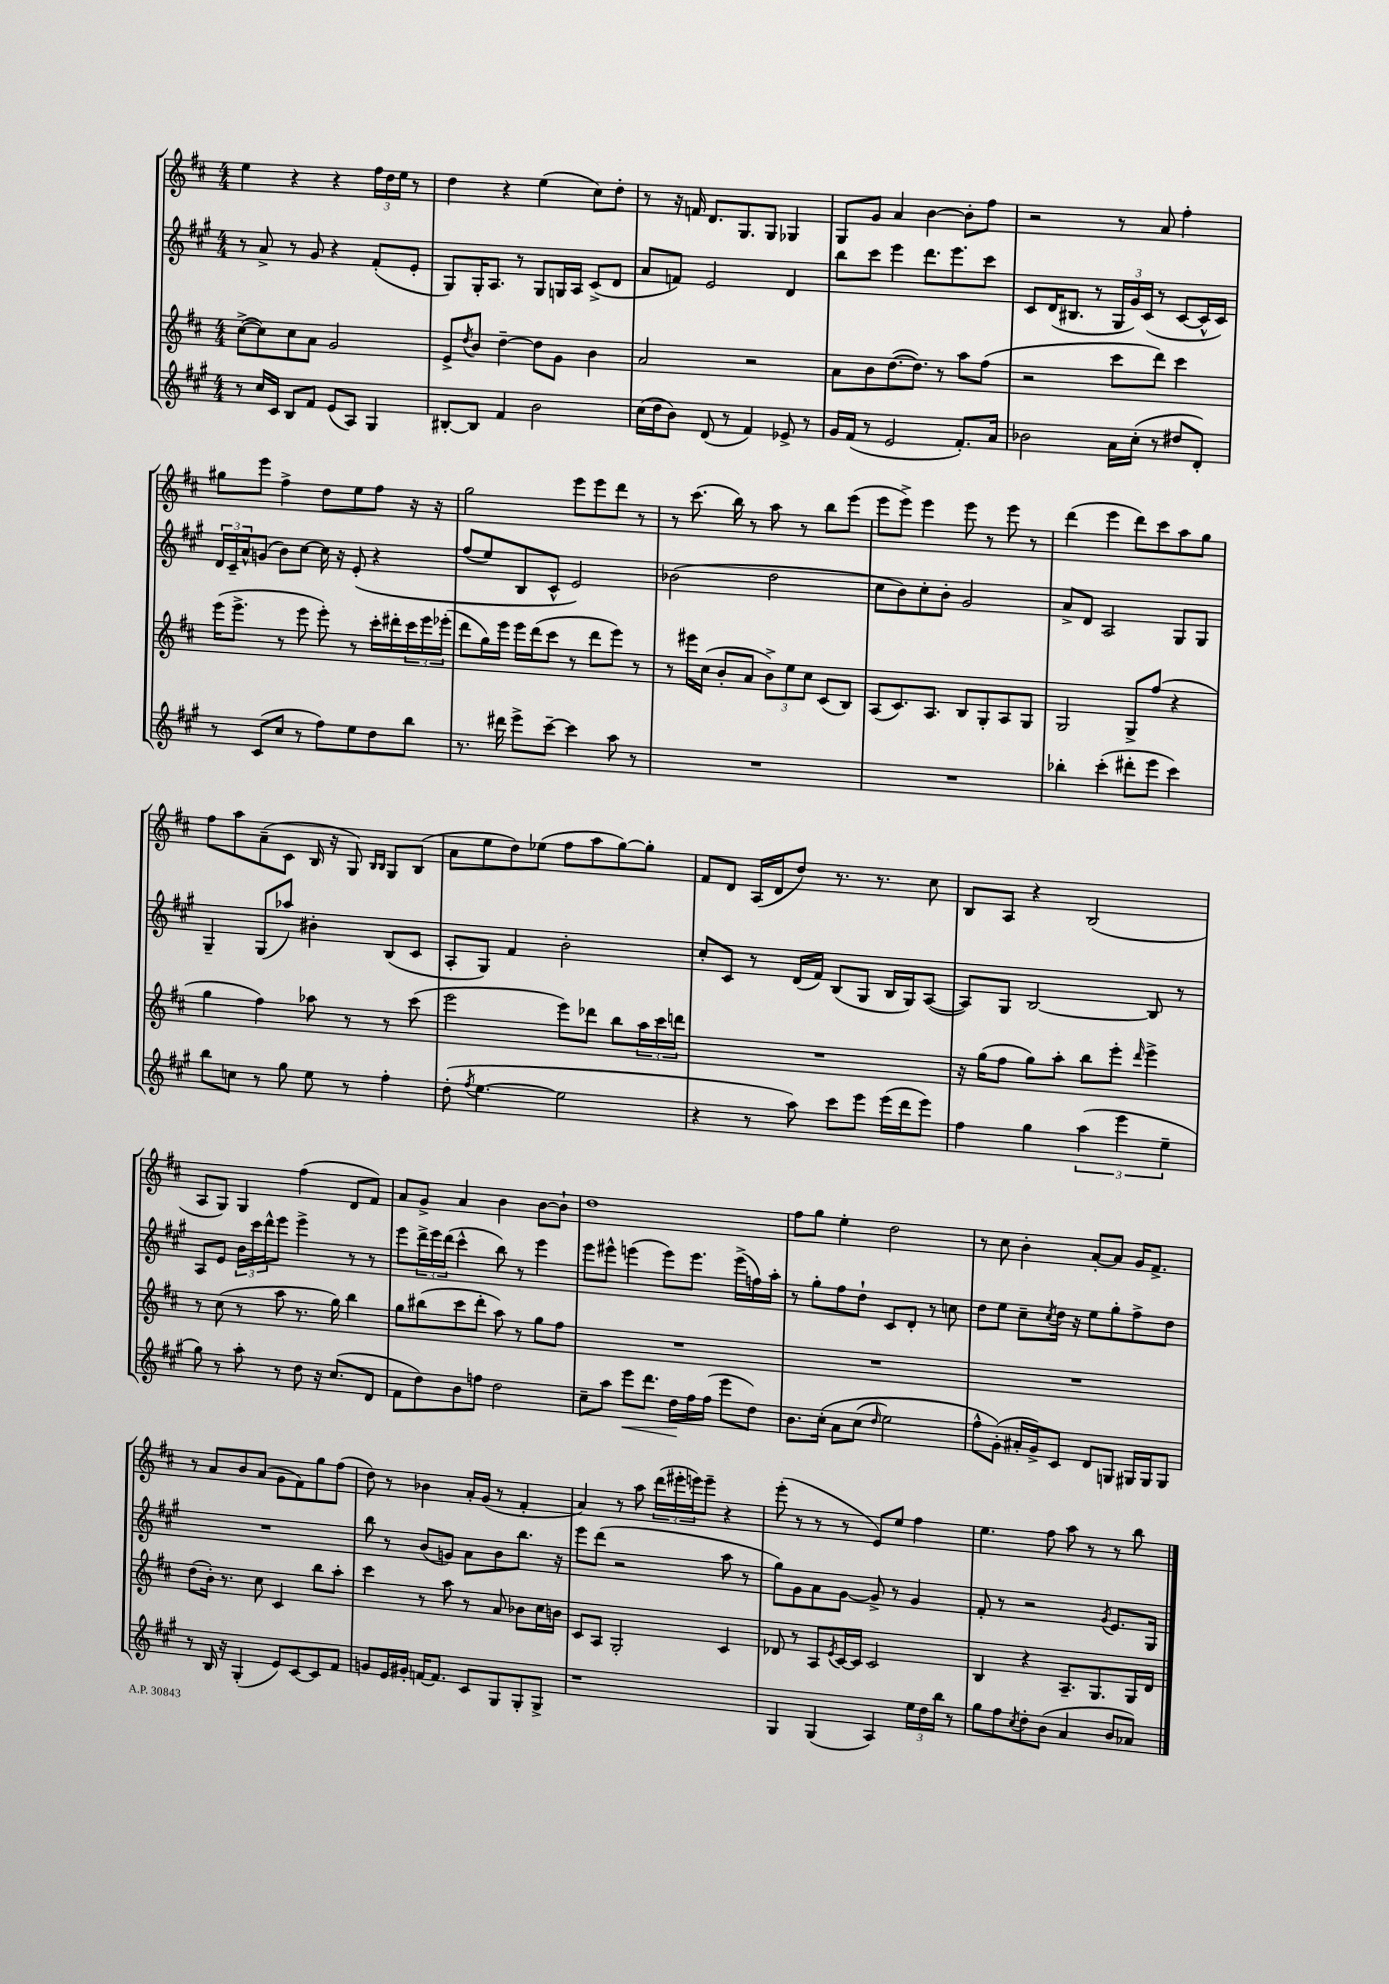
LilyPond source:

<<
\new StaffGroup <<
\new Staff = "s0" {
    \clef treble \key d \major \numericTimeSignature \time 4/4
    e''4 r4 r4 \tuplet 3/2 { fis''16 d''16 e''16 } r8 |
    d''4 r4 e''4( cis''8) d''8-. |
    r8 r16 f'16 d'8. g8. g8 ges4 |
    g8 g'8 a'4 b'4~ b'8-. fis''8 |
    r2 r8 a'8 fis''4-. |
    gis''8 e'''8 fis''4-> d''8 e''8 fis''8 r16 r16 |
    g''2 e'''8 e'''8 d'''8 r8 |
    r8 cis'''8.( b''16) r8 a''8 r8 b''8 e'''8( |
    e'''8 e'''8->) e'''4 e'''8 r8 e'''8 r8 |
    d'''4( e'''4 d'''8) cis'''8 a''8 g''8 |
    fis''8 a''8 a'8--( cis'8 b16 r16 g8) \grace { b16 b16 } g8 b8( |
    a'8 e''8 d''8) ees''8( fis''8 a''8 g''8~) g''8-. |
    fis'8 d'8 a16( d'16 d''8) r8. r8. cis''8 |
    b8 a8 r4 b2( |
    a8 g8) g4 fis''4( d'8 fis'8) |
    a'8 g'8-> a'4 b'4 b'8~ b'8-! |
    d''1 |
    fis''8 g''8 e''4-. d''2 |
    r8 cis''8 b'4-. a'8~-. a'8 g'16 fis'8.-> |
    r8 a'8 b'8 a'8( g'8 fis'8) g''8 fis''8( |
    d''8) r8 bes'4 a'16-. g'16( r8 fis'4-. |
    a'4) r8 a''8 \tuplet 3/2 { d'''16( eis'''16-. e'''16) } e'''8-- r4 |
    e'''8-.( r8 r8 r8 e'8) e''8 fis''4 |
    e''4. fis''8 a''8 r8 r8 b''8 \bar "|." |
}
\new Staff = "s1" {
    \clef treble \key a \major \numericTimeSignature \time 4/4
    r8 a'8-> r8 gis'8 r4 fis'8-.( e'8-. |
    gis8) gis16-. a8. r8 gis8 g16 a16 cis'8->( d'8 |
    a'8 f'8) e'2 d'4 |
    b''8 cis'''8 e'''4 d'''8. e'''8. cis'''8 |
    cis'8 d'16( bis8. r8 \tuplet 3/2 { gis16 gis'16) cis'16( } r8 cis'8~ cis'16-^ cis'16) |
    \tuplet 3/2 { d'16 cis'16-- a'16-^ } g'8( b'8) cis''8~ cis''16 r16 e'8-.\( r4 |
    fis''8( e''8) b8 cis'8-^ e'2\) |
    bes'2( d''2 |
    cis''8 b'8) cis''8-. b'8-. gis'2 |
    a'8-> d'8 a2 gis8 gis8 |
    gis4-- gis8( aes''8) bis'4-. b8( cis'8 |
    a8-. gis8) fis'4 b'2-. |
    cis''8-. cis'8 r8 d'16( fis'16) b8( gis8 b16 gis16) a8~( |
    a8) gis8 b2~ b8 r8 |
    a8 e'8 \tuplet 3/2 { b'16 cis'''16 d'''16-^ } e'''8 e'''4-> r8 r8 |
    e'''8 \tuplet 3/2 { d'''16-> e'''16 d'''16( } cis'''4-^ b''8) r8 e'''4 |
    e'''8 eis'''8-^ e'''4( e'''8) e'''8. e'''16->( f''16) a''16-. |
    r8 gis''8-. fis''8 d''8-! cis'8 d'8-. r8 c''8 |
    d''8 e''8 cis''8-- \acciaccatura { cis''8 } d''16 r16 e''8 gis''8-. fis''8-> d''8 |
    R1 |
    b''8 r8 b'8( g'8) a'8 b'8 b''8. r16 |
    e'''8 d'''8( r2 a''8 r8 |
    gis''8) gis'8 a'8 gis'8~ gis'8-> r8 gis'4 |
    fis'8-. r8 r2 \acciaccatura { gis'8 } e'8. gis16 \bar "|." |
}
\new Staff = "s2" {
    \clef treble \key d \major \numericTimeSignature \time 4/4
    cis''8~->( cis''8) cis''8 a'8 g'2 |
    e'8-> \acciaccatura { d''8 } b'8 d''4~-- d''8 g'8 b'4 |
    a'2 r2 |
    a'8 b'8 d''8.~( d''8.) r8 a''8 fis''8( |
    r2 cis'''8 d'''8) cis'''4 |
    e'''16( e'''8.-> r8 e'''8 e'''8-.) r8 cis'''16-. dis'''16-. \tuplet 3/2 { cis'''16 e'''16 ees'''16-.( } |
    d'''8 g''16) e'''16 e'''16 d'''16( cis'''8 r8 d'''8 e'''8) r8 |
    r8 eis'''16 cis''16( b'8-. a'8 \tuplet 3/2 { b'8->) e''8 cis''8 } cis'8( b8) |
    a8( cis'8.) a8. b8 g8-. a8 g8 |
    g2 g8-> fis''8( r4 |
    g''4 fis''4) aes''8 r8 r8 cis'''8( |
    e'''2 e'''8) des'''8 b''8 \tuplet 3/2 { a''16 cis'''16 d'''16 } |
    R1 |
    r16 g''16( fis''8 g''8) a''8-. b''8 e'''8-. \grace { d'''16 } e'''4-> |
    r8 cis''8( r8 a''8 r8. g''16) b''4 |
    g''8 bis''8( cis'''8 d'''8-. a''8) r8 g''8 fis''8 |
    R1 |
    R1 |
    R1 |
    d''8( b'16-.) r8. cis''8 cis'4 b''8 a''8-. |
    cis'''4 r8 a''8 r8 a'8 bes'8 cis''16 b'16 |
    cis'8 a8 g2-. cis'4 |
    des'8 r8 a8 \acciaccatura { e'8 } cis'16~ cis'16 cis'2 |
    b4 r4 a8.-- g8. g16 d'16 \bar "|." |
}
\new Staff = "s3" {
    \clef treble \key a \major \numericTimeSignature \time 4/4
    r8 cis''16 cis'16 b8 fis'8 e'8( a8) gis4 |
    bis8~-. bis8 fis'4 b'2 |
    cis''16( d''16 b'8) d'8( r8 fis'4) ees'8-> r8 |
    gis'16 fis'16( r8 e'2 fis'8.-.) a'16 |
    bes'2 a'16 cis''16-.( r8 dis''8 d'8-.) |
    r8 cis'8( cis''8 r8 fis''8) e''8 d''8 b''8 |
    r8. dis'''16 e'''8-> cis'''8~-- cis'''4 a''8 r8 |
    R1 |
    R1 |
    bes''4-. cis'''4-.( dis'''8-. e'''8 cis'''4) |
    b''8 c''8 r8 gis''8 e''8 r8 fis''4-. |
    d''8-.( \acciaccatura { fis''8 } e''4.~ e''2 |
    r4 r8 a''8) cis'''8 e'''8 e'''16( d'''16 e'''8) |
    fis''4 gis''4 \tuplet 3/2 { a''4( e'''4 e''4-- } |
    gis''8) r8 a''8-. r8 d''8 r16 cis''8.( d'8 |
    fis'8 d''8) b'8 f''8 d''2 |
    cis''8-- a''8 e'''8\< d'''8. d''16\! fis''16 fis''16( e'''8 d''8) |
    b'8. cis''16-.\( a'8 cis''8( \grace { d''16 } e''2) |
    fis''8-^ gis'8-.(\) ais'16-. gis'16->) cis'8 d'8 g8 gis16 gis16 gis8 |
    r8 b16 r16 gis4-.( e'8) cis'8~ cis'8 fis'8 |
    g'8 e'16 gis'16-. f'16~ f'8. cis'8 gis8 gis8-. gis8-> |
    r1 |
    gis4 gis4( a4) \tuplet 3/2 { e''16 d''16 b''16 } r8 |
    gis''8 fis''8 \acciaccatura { cis''8 } d''8-. b'8( a'4 b'8 aes'8) \bar "|." |
}
>>
>>
\layout { \context { \Score \remove "Bar_number_engraver" } }
